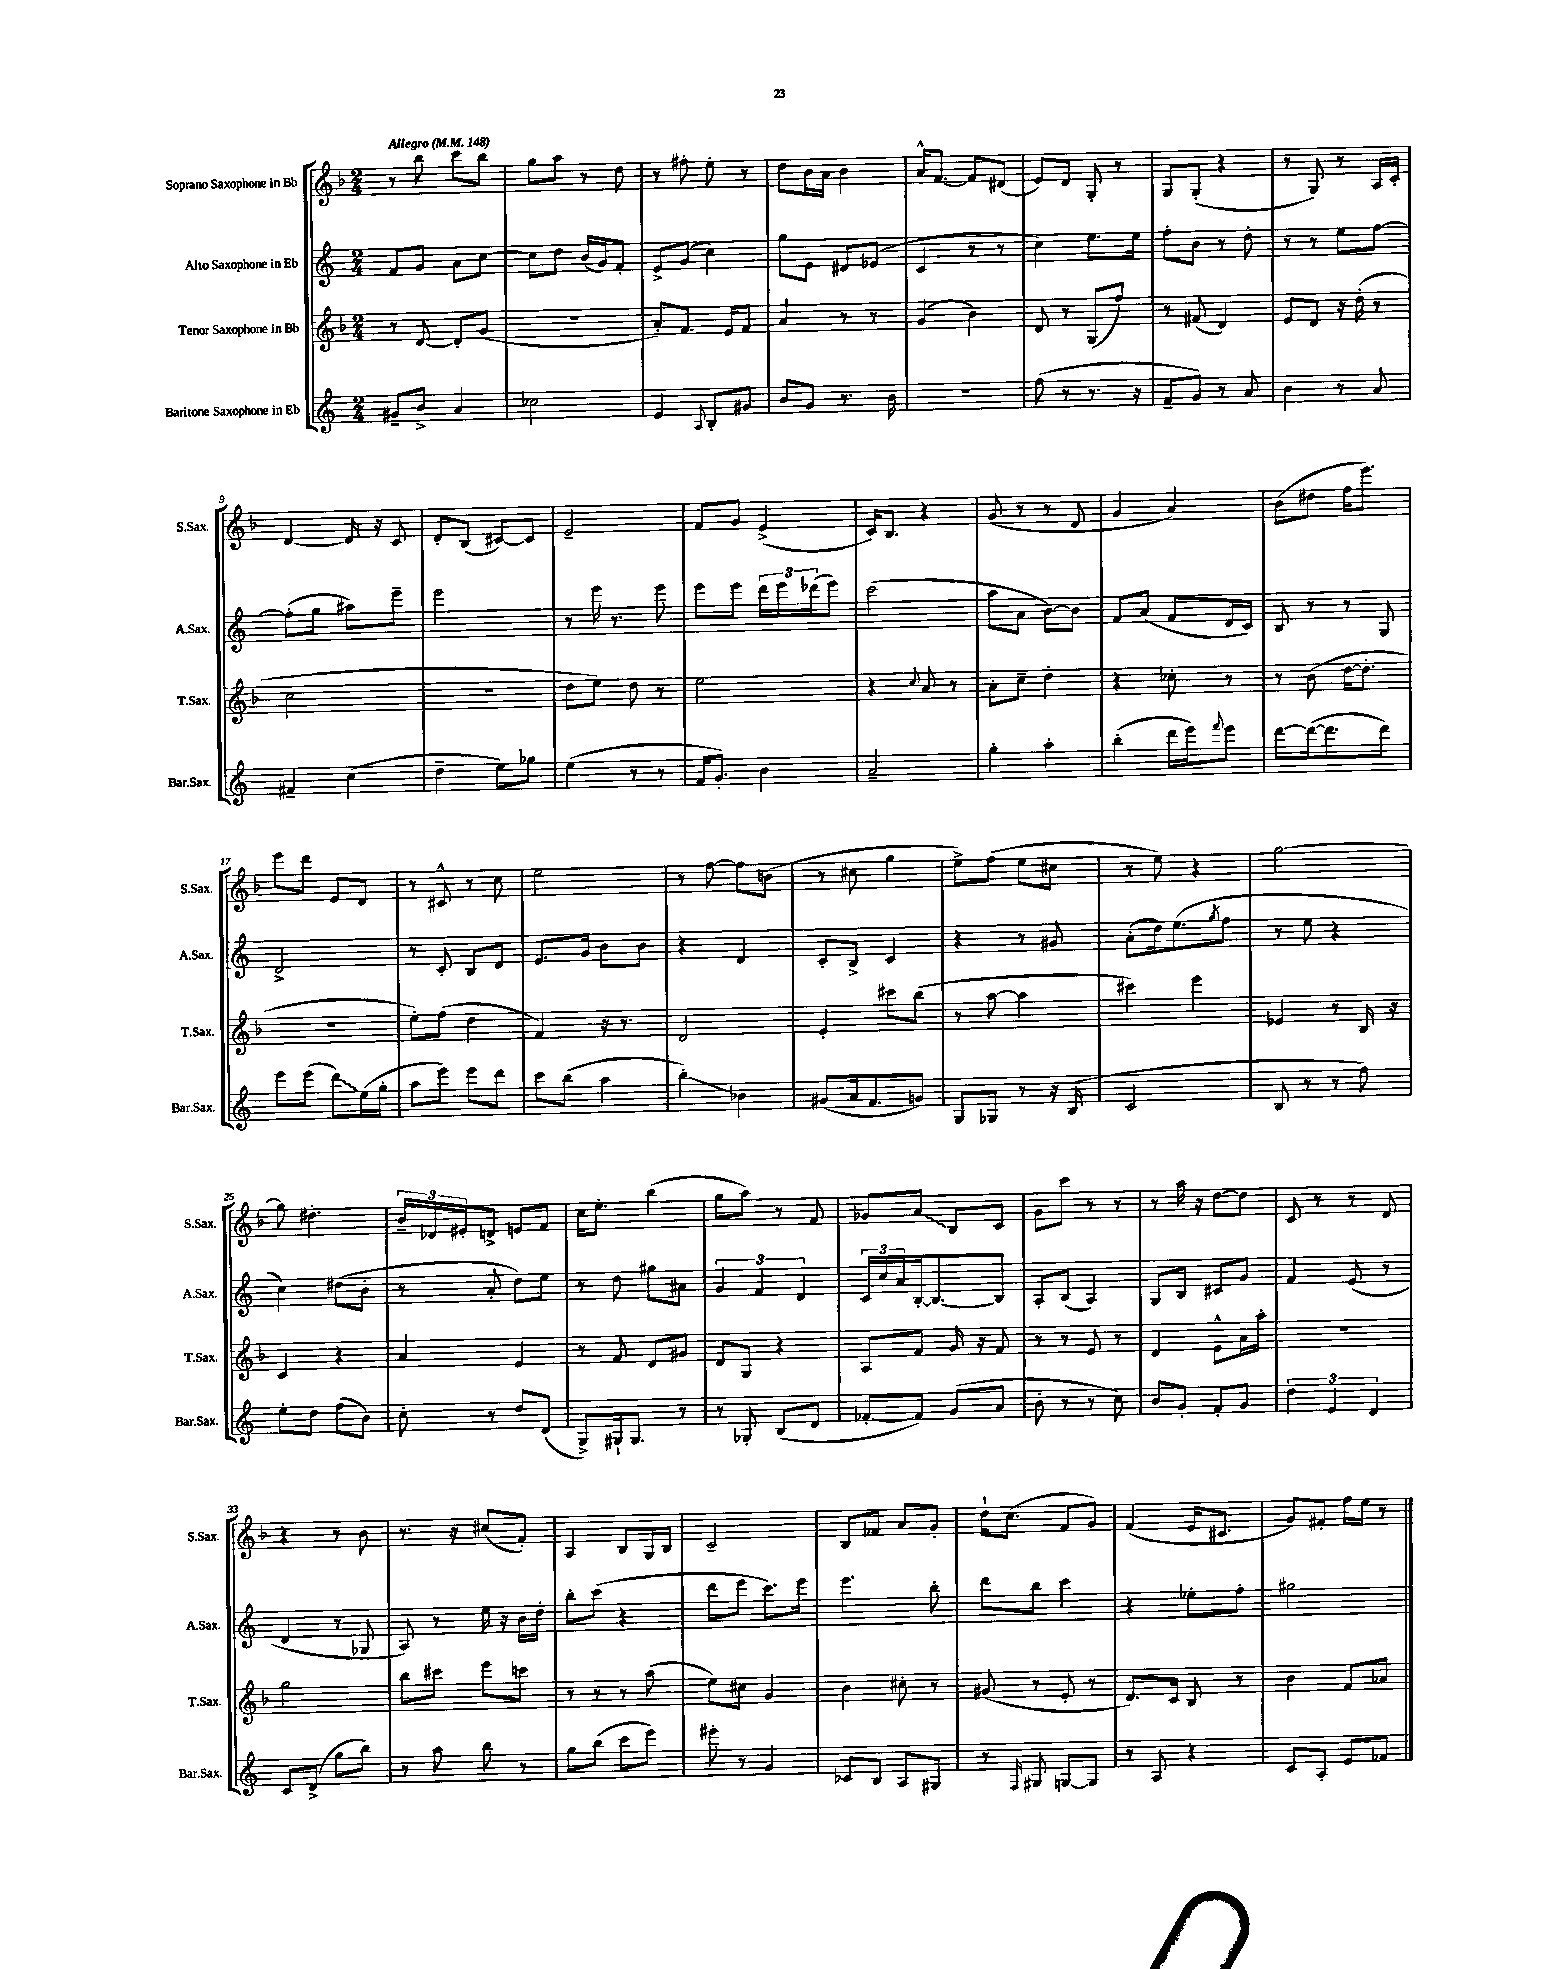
<<
\new StaffGroup <<
\new Staff = "s0" \with { instrumentName = "Soprano Saxophone in Bb" shortInstrumentName = "S.Sax." } {
    \clef treble \key f \major \numericTimeSignature \time 2/4 \tempo "Allegro" 4 = 148
    r8 bes''8 c'''8 bes''8 |
    g''8 a''8 r8 d''8 |
    r8 fis''8-. e''8-. r8 |
    d''8 bes'16 a'16 bes'4 |
    a'16-^ f'8.~ f'8 dis'8( |
    e'8) d'8 g8-. r8 |
    g8 g8-.( r4 |
    r8 g8) r8 a16 c'16-. |
    d'4~ d'16 r16 c'8 |
    d'8-. bes8( cis'8~) cis'8 |
    e'2-- |
    f'8 g'8 e'4->( |
    c'16) bes8. r4 |
    g'8( r8 r8 d'8 |
    g'4 a'4) |
    bes'8( dis''8 f''16 e'''8.) |
    e'''8 d'''8 e'8 d'8 |
    r8 cis'8-^ r8 c''8 |
    e''2 |
    r8 f''8~ f''8 b'8( |
    r8 cis''8 g''4 |
    e''8->) f''8( e''8 cis''8 |
    r8 e''8) r4 |
    g''2~ |
    g''8 dis''4.-. |
    \tuplet 3/2 { bes'16-- des'16 eis'16-. } d'8-> e'8 f'8 |
    c''16 e''8.-. bes''4( |
    g''8 a''8) r8 f'8 |
    ges'8 \once \override Glissando.style = #'zigzag a'8\glissando bes8 c'8 |
    g'8 c'''8 r8 r8 |
    r8 a''16 r16 d''8~ d''8 |
    c'8 r8 r8 d'8 |
    r4 r8 bes'8 |
    r8. r16 cis''8( f'8-.) |
    a4 bes8 g16 bes16 |
    c'2-- |
    bes8 fes'8 a'8 g'8-. |
    d''16-! c''8.( f'8 g'8) |
    f'4( e'16 cis'8. |
    g'8) fis'8-. f''16 e''16 r8 \bar "|." |
}
\new Staff = "s1" \with { instrumentName = "Alto Saxophone in Eb" shortInstrumentName = "A.Sax." } {
    \clef treble \key c \major \numericTimeSignature \time 2/4
    f'8 g'8 a'8 c''8~ |
    c''8 d''8 b'16( g'16) f'8-. |
    e'8-> g'8( c''4) |
    g''8 e'8 dis'8 ees'8( |
    c'4 r8 r8 |
    c''4) e''8. e''16 |
    f''8-. b'8 r8 d''8-. |
    r8 r8 e''8 f''8~ |
    f''8-.( g''8 ais''8) e'''8-- |
    e'''2 |
    r8 e'''16 r8. e'''8 |
    e'''8 e'''8 \tuplet 3/2 { d'''16 e'''16 des'''16( } e'''8) |
    c'''2( |
    a''8 a'8 b'8~) b'8 |
    f'8 a'8( f'8 d'16 c'16) |
    b8 r8 r8 g8 |
    d'2-> |
    r8 c'8-. b8 d'8 |
    e'8. g'16 b'8 b'8 |
    r4 d'4 |
    c'8-. b8-> c'4 |
    r4 r8 gis'8 |
    a'8-.( d''16) e''8.( \acciaccatura { g''8 } f''8 |
    r8 e''8 r4 |
    c''4) dis''8( b'8-. |
    r8 a'8-. d''8) e''8 |
    r8 d''8 gis''8 ais'8 |
    \tuplet 3/2 { g'4 f'4 d'4 } |
    \tuplet 3/2 { c'16 c''16 a'16 } b16~-. b8.~ b8 |
    a8-. b8( a4) |
    g8 b8 cis'8 g'8 |
    f'4 e'8( r8 |
    d'4 r8 ges8 |
    a8) r8 e''16 r16 b'16 d''16-. |
    b''8-. c'''8( r4 |
    d'''8 e'''8 c'''8.) e'''16 |
    e'''4. b''8-. |
    d'''8 b''8 c'''4 |
    r4 ees''8-. f''8-. |
    gis''2 \bar "|." |
}
\new Staff = "s2" \with { instrumentName = "Tenor Saxophone in Bb" shortInstrumentName = "T.Sax." } {
    \clef treble \key f \major \numericTimeSignature \time 2/4
    r8 d'8~ d'8-. g'8( |
    R2 |
    a'8-.) f'8. e'16 f'8 |
    a'4 r8 r8 |
    g'4( bes'4) |
    d'8 r8 g8( f''8) |
    r8 fis'8( d'4) |
    e'8 d'8 r16 d''16-.( r8 |
    c''2 |
    r2 |
    d''8 e''8) d''8 r8 |
    e''2 |
    r4 \appoggiatura { c''8 } a'8 r8 |
    a'8-. c''8-- d''4-. |
    r4 ces''8-. r8 |
    r8 bes'8( d''16~ d''8.-. |
    r2 |
    e''8-.) f''8( d''4 |
    f'4) r16 r8. |
    d'2 |
    e'4-. cis'''8 bes''8( |
    r8 a''8~ a''4 |
    cis'''4) e'''4 |
    ees'4 r8 bes16 r16 |
    c'4 r4 |
    a'4 e'4 |
    r8 f'8 d'8 gis'8 |
    d'8 g8 r4 |
    a8 f'8 g'16 r16 f'8 |
    r8 r8 e'8 r8 |
    d'4 e'8-^ a'16 a''16-. |
    r2 |
    g''2 |
    bes''8 cis'''8 e'''8 c'''8 |
    r8 r8 r8 a''8( |
    e''8) cis''8 g'4 |
    bes'4 cis''8-. r8 |
    gis'8( r8 e'8-. r8 |
    d'8.) c'16 bes8 r8 |
    bes'4 f'8 aes'8 \bar "|." |
}
\new Staff = "s3" \with { instrumentName = "Baritone Saxophone in Eb" shortInstrumentName = "Bar.Sax." } {
    \clef treble \key c \major \numericTimeSignature \time 2/4
    gis'8-- b'8-> a'4 |
    ces''2 |
    e'4 \appoggiatura { a8 } b8-. gis'8 |
    b'8 g'8 r8. b'16 |
    R2 |
    f''8( r8 r8. r16 |
    f'8-- g'8) r8 a'8 |
    b'4 r8 a'8 |
    fis'4-- c''4( |
    d''4-- e''8) ges''8 |
    e''4( r8 r8 |
    f'16 g'8.-.) b'4 |
    a'2-- |
    g''4-. a''4-. |
    b''4-.( d'''16 e'''16) \appoggiatura { f'''8 } e'''8 |
    d'''8~ d'''16~( d'''8. d'''8) |
    e'''8 e'''8( \once \override Glissando.style = #'zigzag d'''8\glissando) e''16( g''16-. |
    a''8 e'''8) e'''8 d'''8 |
    c'''8 b''8( a''4 |
    b''4-.\glissando) bes'4 |
    gis'8( a'16 f'8. g'8) |
    g8 ges8 r8 r16 b16( |
    c'2 |
    b8 r8 r8 f''8) |
    e''8-. d''8 f''8( b'8) |
    c''8-. r8 d''8 d'8( |
    g8->) gis16-! gis8. r8 |
    r8 ges8-. b8( d'8 |
    fes'8~-. fes'8) g'8( a'8 |
    b'8-. r8 r8 c''8) |
    b'8 g'8-. f'8-. g'8 |
    \tuplet 3/2 { d''4 e'4 d'4 } |
    c'8 d'8->( g''8 b''8) |
    r8 a''8 b''8 r8 |
    g''8 b''8( c'''8 e'''8) |
    eis'''8-. r8 g'4 |
    ces'8 b8 a8 gis8 |
    r8 \grace { f16 } gis8 g8~ g8 |
    r8 a8 r4 |
    c'8 a8-. e'8 fes'8 \bar "|." |
}
>>
>>
